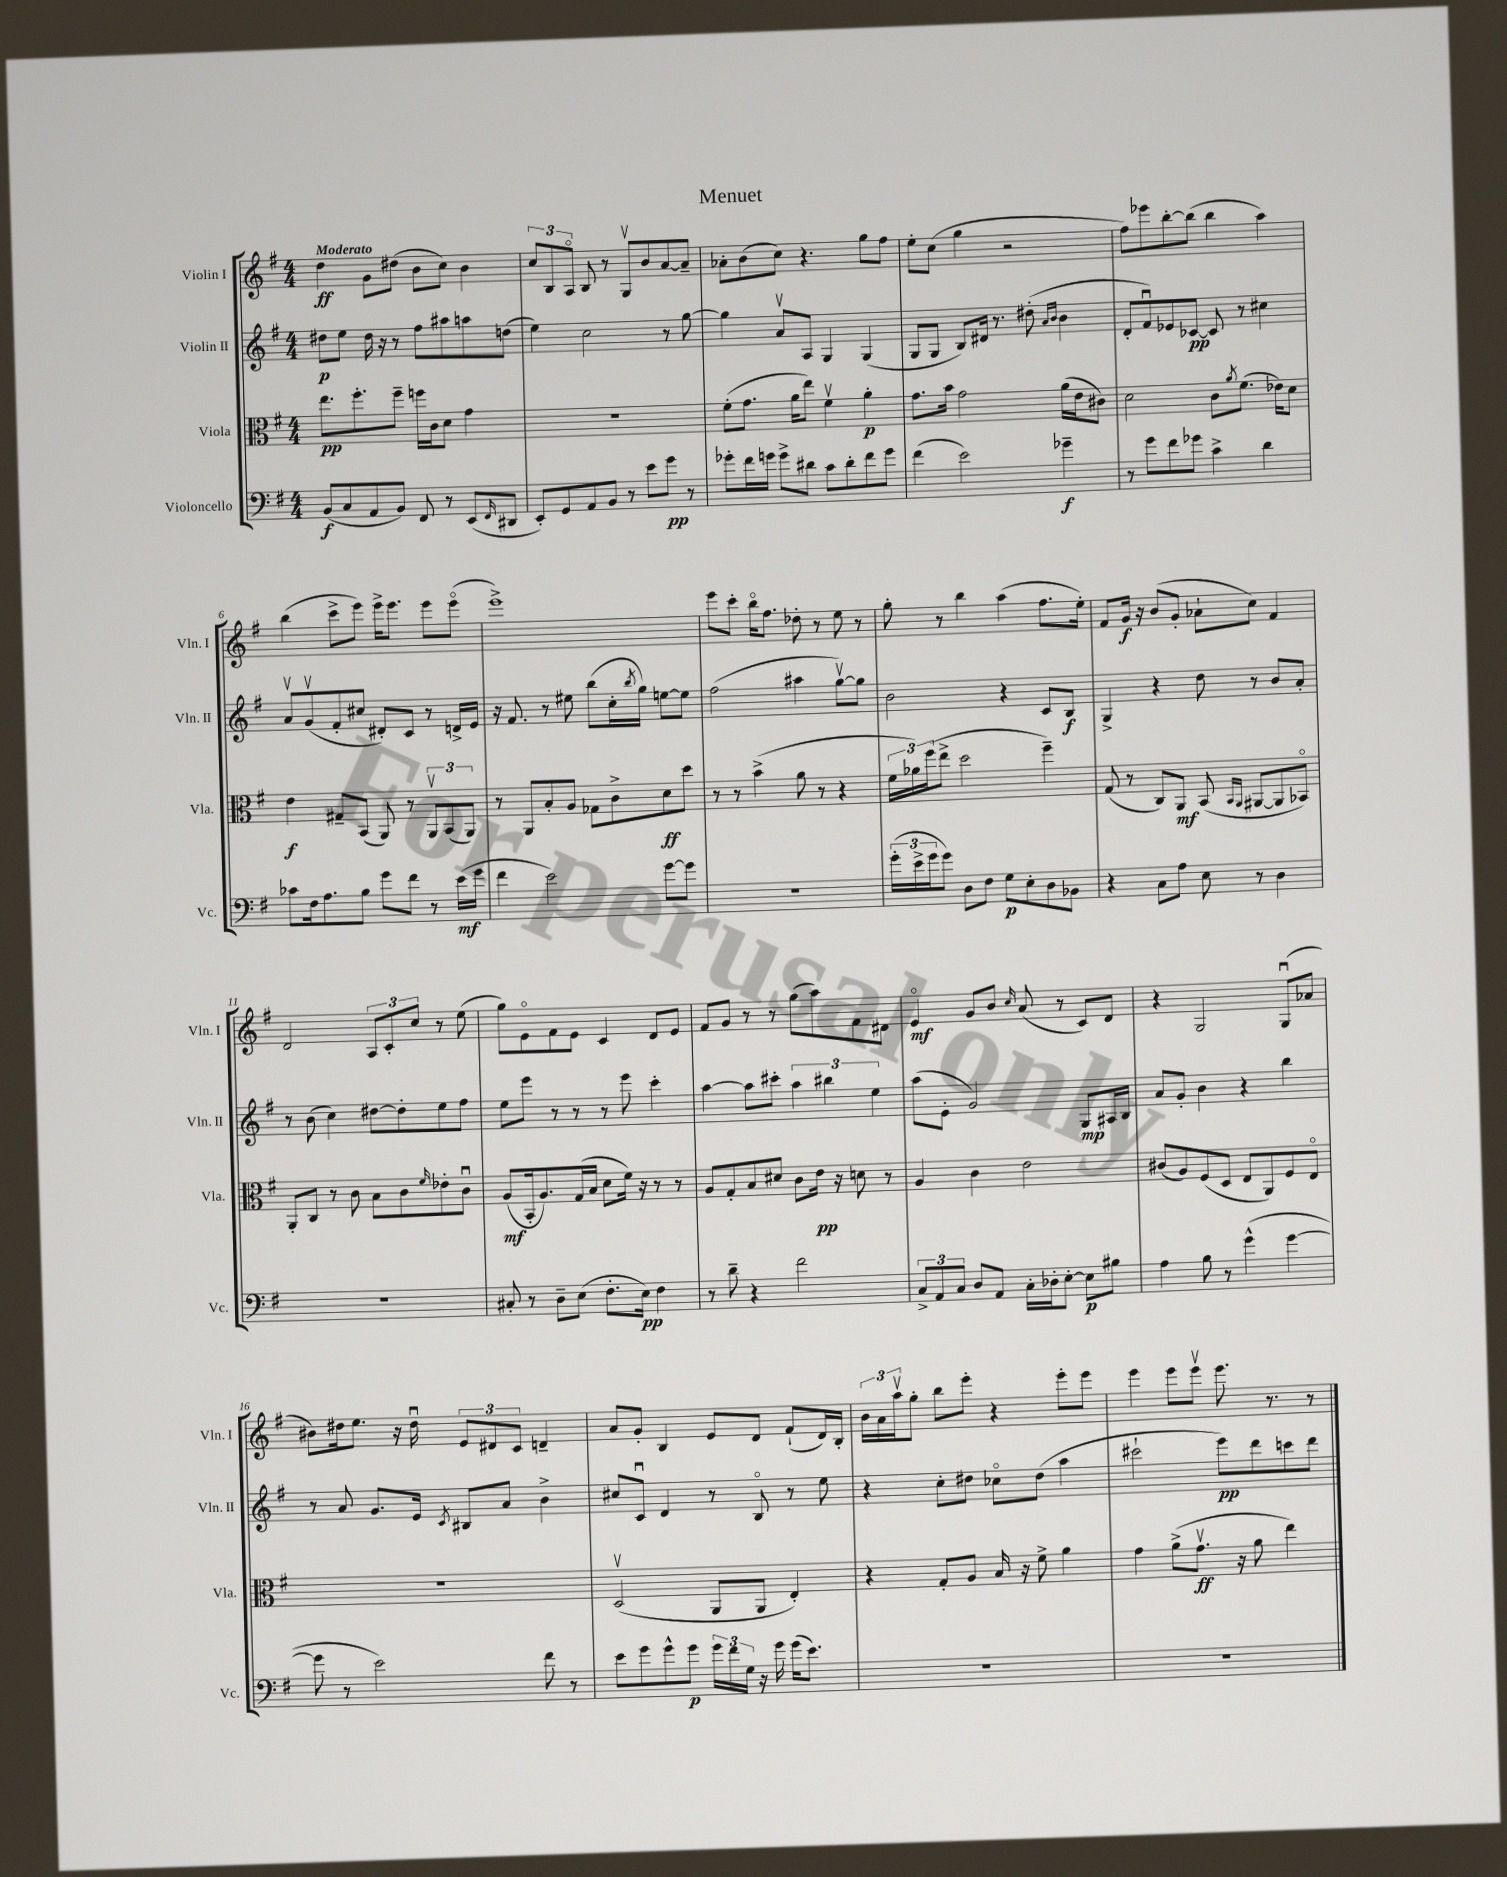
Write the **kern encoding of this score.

**kern	**kern	**kern	**kern
*staff4	*staff3	*staff2	*staff1
*clefF4	*clefC3	*clefG2	*clefG2
*k[f#]	*k[f#]	*k[f#]	*k[f#]
*M4/4	*M4/4	*M4/4	*M4/4
(8BB	8.ee	8dd#	4dd
8C	.	8ee	.
.	8.ff#'	.	.
8AA	.	16dd#	8g
.	.	16r	.
8BB)	8ff#~	8r	(8dd#
8FF#	16ff	8ff#	8b
.	16c	.	.
8r	8d	8aa#	8cc)
(8EE	4g	8aa	4b
16qqFF#	.	.	.
8DD#	.	(8dd	.
=	=	=	=
8EE')	1r	4ee)	12cc
.	.	.	12B
8GG	.	.	.
.	.	.	12Ao
8AA	.	2cc	8B
8BB	.	.	8r
8r	.	.	8Gv
8e	.	.	8b
8g	.	8r	[8a
8r	.	[8gg	8a~]
=	=	=	=
8g-'	(8f#'	4gg]	8a-'
16f#	8.g	.	(8b
16g	.	.	.
8g^	.	8av	8cc)
.	16a	.	.
8d#	8ee)	8A	4.r
8c	4f#v	4G	.
8d#'	.	.	.
8f#	4a'	(4G	8gg
8g	.	.	8ff#
=	=	=	=
(4f#	8.g	8G	8ee'
.	.	8G	(8cc
.	16b	.	.
2e)	2g	8B)	4gg
.	.	16d#	.
.	.	8.r	.
.	.	.	2r
.	.	(8dd#'	.
.	.	16qqa	.
.	.	16qqb	.
4g-~	(16a	4b	.
.	16e	.	.
.	8c#)	.	.
=	=	=	=
8r	2d	8d'	8ff#)
8g	.	8f#u)	8eee-
8f#	.	8e-	[8bb'
8g-	.	[8c-	(8bb]
4c^	8c	8c-]	4bb
.	8qa	.	.
.	(8.f#	8r	.
4d	.	4cc#	4aa)
.	16e-)	.	.
.	8d	.	.
=	=	=	=
8c-	4e	8av	(4bb
16F#	.	(8gv	.
8.A	.	.	.
.	8G#~	8f#'	8ccc^
8B	(8BB	8cc#	8eee)
8g	8AA)	8d#')	16eee^
.	.	.	8.eee
8f#	8r	8c	.
8r	12AAv	8r	8eee
.	(12BB	.	.
(16e	.	16d^	(8eeeo
.	12AA)	.	.
16g	.	16e	.
=	=	=	=
4f#	8r	16r	1eee^)
.	.	8.f#	.
.	8AA	.	.
2e)	8B'	8r	.
.	8A	8ee#	.
.	8G-	(8bb	.
.	8c^	16cc'	.
.	.	8qbb	.
.	.	16gg)	.
[8g	8d	[8ee	.
8g]	8dd	8ee]	.
=	=	=	=
1r	8r	(2ff#	8eee
.	8r	.	8ccc'
.	(4b^	.	16bbo
.	.	.	8.ff#
.	8a	4aa#	8dd-'
.	8r	.	8r
.	4r	[8ggv)	8ee
.	.	8gg]	8r
=	=	=	=
(24g'	24f#	2b	8gg'
24e^	24a-)	.	.
24g	(24ff#	.	.
8g)	8ee^	.	8r
8D	2dd	.	4bb
8F#	.	.	.
8G	.	4r	(4aa
8E'	.	.	.
8D	4ff#~)	8c	8.ff#
8BB-	.	8B	.
.	.	.	16ee')
=	=	=	=
4r	(8G	4G^	8f#
.	8r	.	16g
.	.	.	16r
8C	8C)	4r	(8b
8A	8AA	.	8g'
8E	(8BB	8dd	8a-`
.	16qqBB	.	.
.	16qqAA	.	.
8r	[8AA#	8r	8cc)
4D	8AA#]	8b	4f#
.	8BB-o)	8a'	.
=	=	=	=
1r	8AA'	8r	2d
.	8C	(8b	.
.	8r	4cc)	.
.	8c	.	.
.	8B	[8dd#	12A
.	.	.	12c'
.	8c	8dd#']	.
.	.	.	12cc
.	16qqf#	.	.
.	8e-'	8ee	8r
.	8cu	8ff#	(8ee
=	=	=	=
8C#'	(8A	8ee	8gg)
8r	16BB'	8eee	8eo
.	8.A)	.	.
8D~	.	8r	8f#
(8E	(16G	8r	8e
.	16B	.	.
8.F#'	8d	8r	4c
.	16f#)	8eee	.
16E)	16r	.	.
4F#	8r	4ccc'	8d
.	8r	.	8e
=	=	=	=
8r	8A	[4aa	8f#
8d~	8G'	.	8g
4r	8B	8aa]	8r
.	8d#	8ccc#'	8r
2f#	8c	6aa	(8gg
.	16e	.	8aa)
.	.	6bb#	.
.	16r	.	.
.	8d	.	8f#
.	.	6ee	.
.	8r	.	8d#
=	=	=	=
12C^	4A	(8aa	4eo
12AA	.	.	.
.	.	8e'	.
12C	.	.	.
8D	4c	2g)	8g
8AA	.	.	8b
.	.	.	16qqcc
16C'	2e	.	(8a
16D-'	.	.	.
[8E'	.	.	8r
8E]	.	8G	8c)
8B#	.	16A#	8d
.	.	16B	.
=	=	=	=
4A	(8c#	8a	4r
.	8A)	8g'	.
8B	(8F#	4b	2G
8r	8D	.	.
(4g^^	8E	4r	.
.	8AA)	.	.
[4g	8F#	4bb	(8Gu
.	8Eo	.	8a-
=	=	=	=
8g]	1r	8r	8b#)
8r	.	8a	16dd#
.	.	.	8.ee
2e)	.	8.g	.
.	.	.	16r
.	.	16e	16dd#u
.	.	8qc	.
.	.	8B#	12e
.	.	.	12d#
.	.	8a	.
.	.	.	12c
8f#	.	4b^	4d~
8r	.	.	.
=	=	=	=
8e	(2Dv	8cc#	8a
8g	.	8cu	8g'
8g^^	.	4d	4B
8g	.	.	.
24g	8AA	8r	8e
24f#	.	.	.
24G	.	.	.
16r	8AA	8Bo	8d
16g	.	.	.
(16g	4E')	8r	(8f#`
8.e)	.	.	.
.	.	8ee	16d)
.	.	.	16B'
=	=	=	=
1r	4r	4r	24b
.	.	.	24a
.	.	.	24aav
.	.	.	8gg'
.	8G'	8cc'	8bb
.	8A	8dd#	8eee'
.	16B	8cc-o	4r
.	16r	.	.
.	8f#^	(8dd#	.
.	4a	4aa	8eee'
.	.	.	8eee
=	=	=	=
1r	4g	2ccc#`	4eee
.	(8a^	.	8eee
.	8.gv	.	8eeev
.	.	8eee)	8.eee
.	16r	.	.
.	8a	8ddd	.
.	.	.	8.r
.	4ee)	8ccc	.
.	.	8ddd	8r
==	==	==	==
*-	*-	*-	*-
